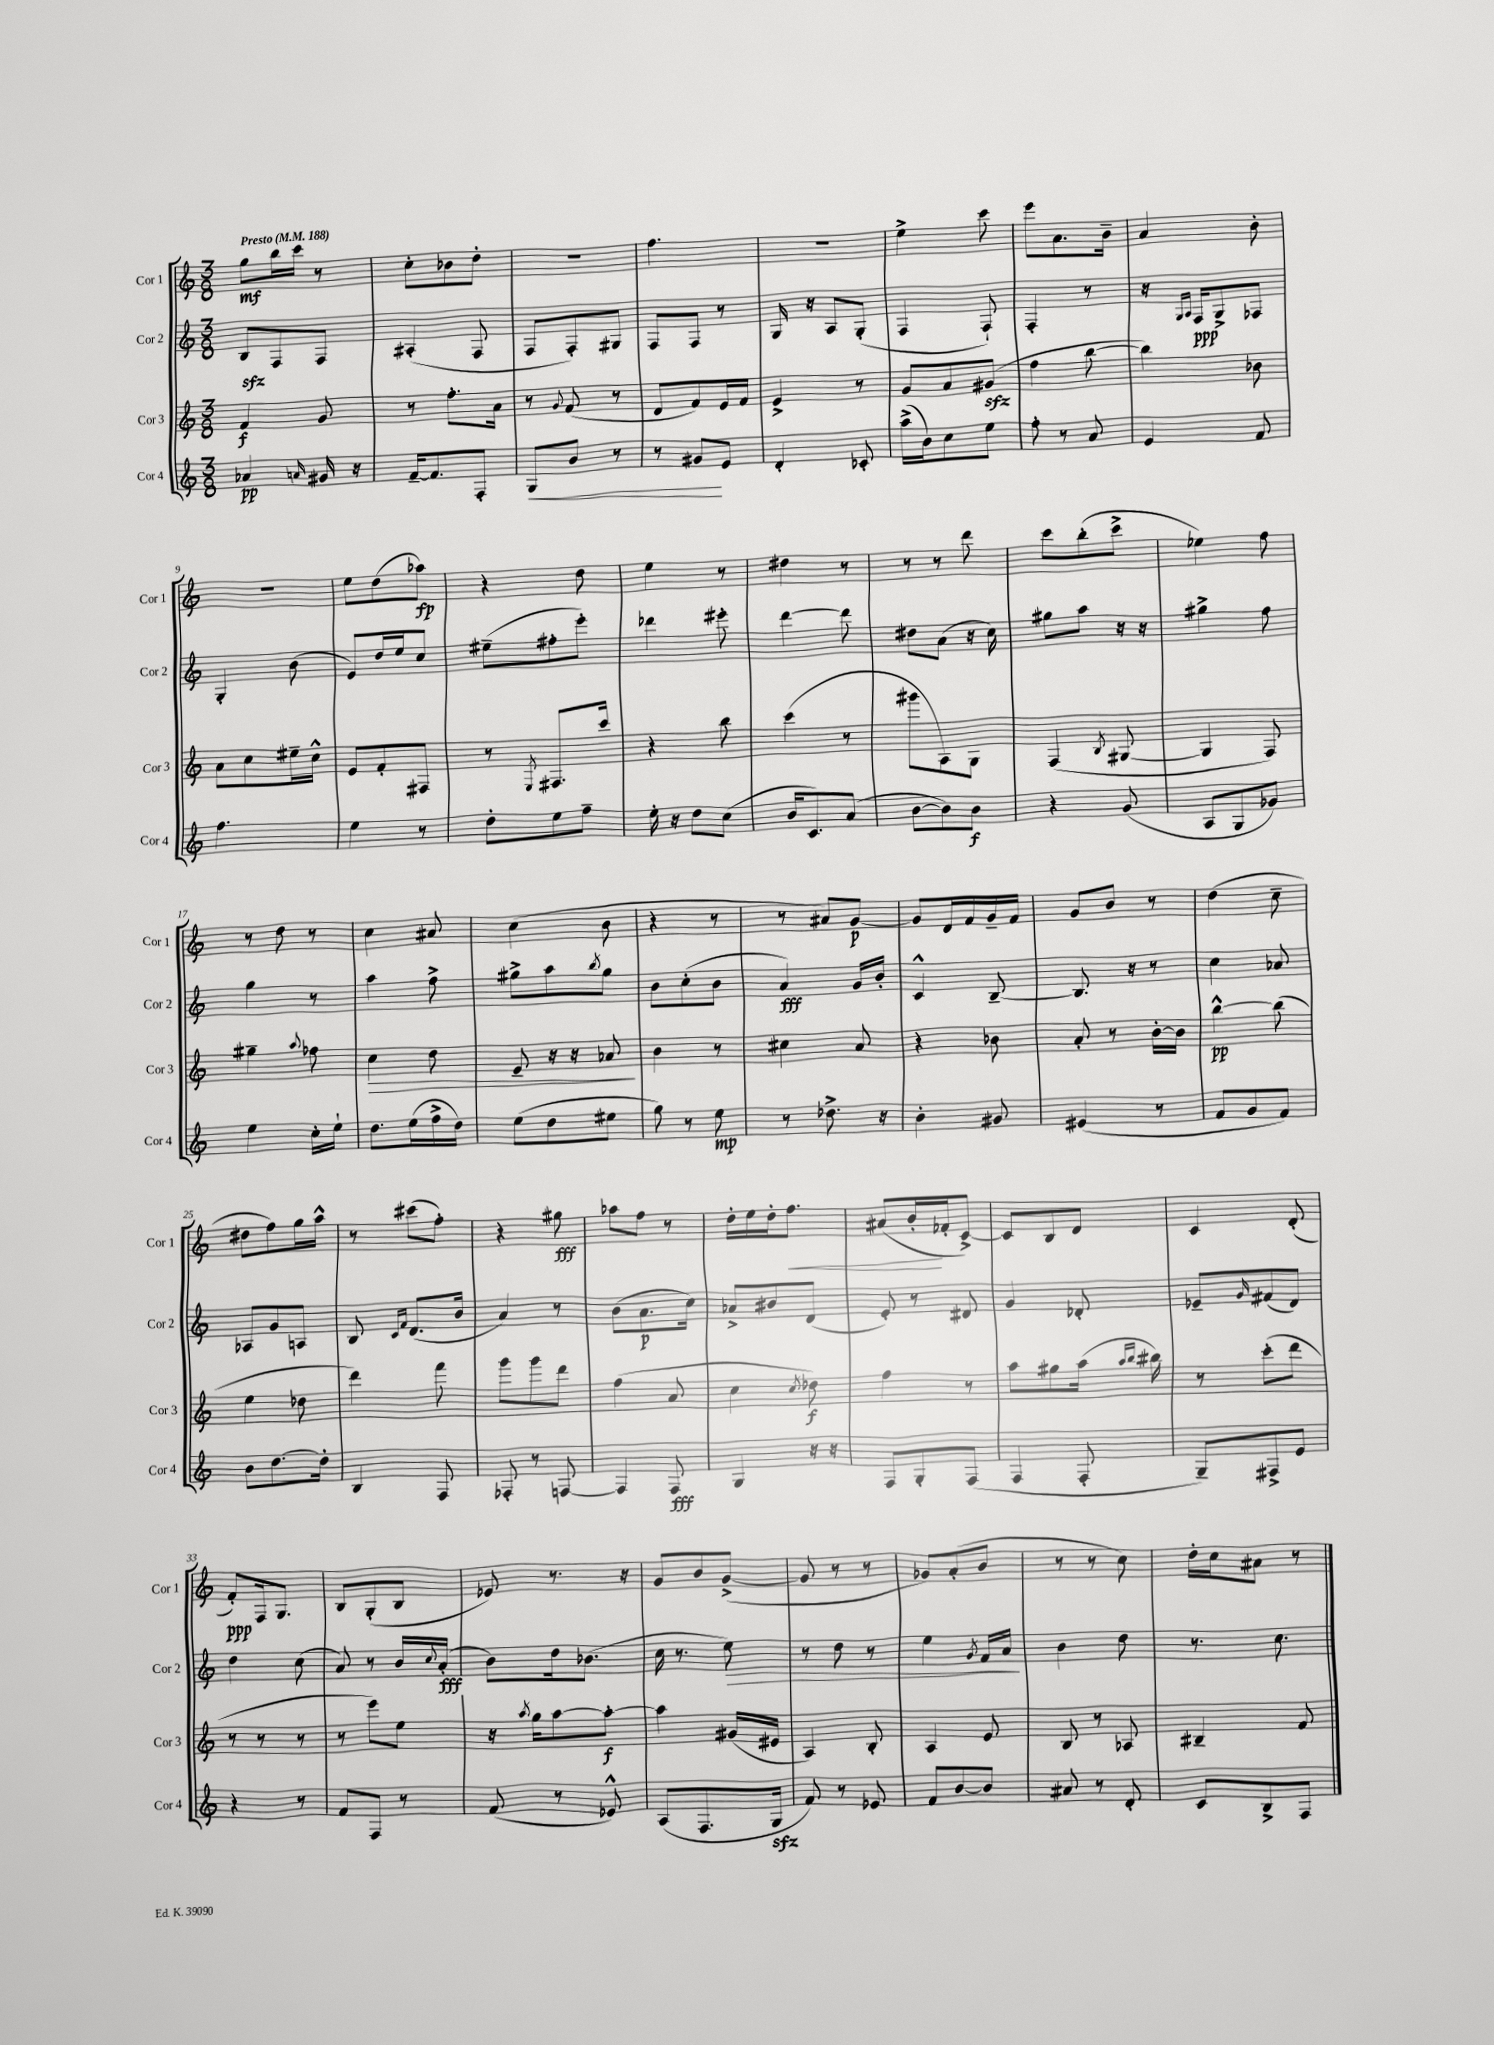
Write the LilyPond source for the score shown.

<<
\new StaffGroup <<
\new Staff = "s0" \with { instrumentName = "Cor 1" shortInstrumentName = "Cor 1" } {
    \clef treble \key c \major \numericTimeSignature \time 3/8 \tempo "Presto" 4 = 188
    g''8\mf b''16 c'''16 r8 |
    c''8-. bes'8 d''8-. |
    R4. |
    f''4. |
    R4. |
    e''4-> c'''8 |
    e'''8 a'8. b'16-- |
    a'4 b'8-. |
    R4. |
    e''8 d''8( aes''8\fp) |
    r4 d''8 |
    e''4 r8 |
    dis''4 r8 |
    r8 r8 d'''8 |
    c'''8 b''8-.( c'''8-> |
    ees''4) f''8 |
    r8 d''8 r8 |
    c''4 ais'8 |
    c''4( b'8 |
    r4 r8 |
    r8 ais'8) g'8~\p |
    g'8 d'16 f'16 g'16-- f'16 |
    g'8 b'8 r8 |
    d''4( c''8-- |
    dis''8 f''8) g''16 a''16-^ |
    r8 cis'''8( f''8-.) |
    r4 gis''8\fff |
    aes''8 f''8 r8 |
    d''16-. e''16 d''16-. f''8.\< |
    ais'8( b'16-.\! fes'16-. c'8~->) |
    c'8 b8 d'8 |
    c'4 d'8-.( |
    f'8-.\ppp) f16 g8. |
    b8 g8-.( b8 |
    ees'8) r8. r16 |
    g'8 b'8 g'8~->( |
    g'8 r8 r8 |
    ges'8) a'8-.( b'8 |
    r8 r8 c''8) |
    d''16-. c''16 ais'8 r8 \bar "|." |
}
\new Staff = "s1" \with { instrumentName = "Cor 2" shortInstrumentName = "Cor 2" } {
    \clef treble \key c \major \numericTimeSignature \time 3/8
    b8\sfz f8 f8 |
    ais4-.( f8 |
    f8 f8-.) gis8 |
    f8 f8 r8 |
    g16 r16 a8 g8-.( |
    f4 f8-!) |
    f4-. r8 |
    r16 \grace { g16 a16 } f16\ppp g8-> fes8 |
    g4-. b'8( |
    e'8) d''16 e''16 c''8 |
    eis''8--( fis''8-. e'''8-.) |
    des'''4 eis'''8-. |
    d'''4~ d'''8 |
    dis''8 a'8( r16 c''16) |
    gis''8 a''8 r16 r16 |
    gis''4-> f''8 |
    g''4 r8 |
    a''4 f''8-> |
    gis''8-> a''8 \acciaccatura { b''8 } gis''8 |
    b'8 c''8-.( b'8 |
    a'4\fff) g'16 b'16-. |
    c'4-^ b8~-- |
    b8. r16 r8 |
    c''4 aes'8 |
    aes8 g'8 a8 |
    b8 \grace { c'16 f'16 } d'8.( b'16 |
    a'4) r8 |
    b'8( a'8.\p c''16) |
    aes'8-> bis'8 d'8( |
    e'8-.) r8 dis'8 |
    g'4 des'8-. |
    ees'8-- \grace { g'16 } fis'8( d'8) |
    d''4 c''8( |
    a'8) r8 b'16 \appoggiatura { c''8 } a'16-.\fff( |
    b'8) d''16 bes'8.( |
    c''16 r8. e''8\>) |
    r8 d''8 r8 |
    e''4 \acciaccatura { g'8 } f'16 a'16\! |
    b'4 d''8 |
    r8. c''8. \bar "|." |
}
\new Staff = "s2" \with { instrumentName = "Cor 3" shortInstrumentName = "Cor 3" } {
    \clef treble \key c \major \numericTimeSignature \time 3/8
    f'4\f g'8 |
    r8 f''8.-. a'16 |
    r8 \appoggiatura { g'8 } f'8( r8 |
    d'8 f'8) e'16 f'16 |
    e'4-> r8 |
    g'8 a'8 gis'8\sfz( |
    f''4 b''8~ |
    b''4) bes'8 |
    a'8 c''8 eis''16-- c''16-^ |
    e'8 f'8-. fis8 |
    r8 \acciaccatura { e8 } fis8. c'''16 |
    r4 b''8 |
    c'''4( r8 |
    gis'''8 a8) g8 |
    f4( \acciaccatura { b8 } gis8~ |
    gis4 f8) |
    gis''4-- \appoggiatura { a''8 } fes''8 |
    c''4\> d''8 |
    e'8-- r16 r16 aes'8\! |
    b'4 r8 |
    cis''4 a'8 |
    r4 bes'8 |
    a'8-. r8 b'16~-. b'16 |
    b''4~-^\pp b''8( |
    e''4 des''8 |
    d'''4) f'''8 |
    g'''8 g'''8 d'''8 |
    f''4( a'8 |
    c''4 \acciaccatura { c''8 } des''8\f) |
    f''4 r8 |
    a''8 gis''8 a''16( \grace { a''16 b''16 } bis''16) |
    r8 c'''8-.( d'''8 |
    r8 r8 r8 |
    r8 e'''8) e''8 |
    r16 \acciaccatura { a''8 } g''16 a''8~ a''8~-.\f |
    a''4 gis'16( eis'16 |
    a4) b8-. |
    a4 e'8 |
    b8 r8 aes8 |
    bis4-- f'8 \bar "|." |
}
\new Staff = "s3" \with { instrumentName = "Cor 4" shortInstrumentName = "Cor 4" } {
    \clef treble \key c \major \numericTimeSignature \time 3/8
    aes'4\pp \grace { a'16 } gis'16 r16 |
    f'16~-- f'8. f8-. |
    g8\< b'8 r8 |
    r8 gis'8\! e'8 |
    d'4-. ces'8-. |
    a''16->( b'16) c''8 e''8 |
    f''8-. r8 a'8 |
    e'4 f'8 |
    f''4. |
    e''4 r8 |
    d''8-. e''8 f''8-- |
    e''16-. r16 d''8 c''8( |
    b'16 c'8.) a'8( |
    b'8~ b'8) b'8\f |
    r4 g'8( |
    a8 g8 ges'8) |
    e''4 c''16-. e''16-! |
    d''8. e''16( f''16-> d''16) |
    e''8( d''8 eis''8 |
    g''8) r8 e''8\mp |
    r8 des''8.-> r16 |
    b'4-. gis'8 |
    eis'4( r8 |
    f'8 g'8 f'8) |
    b'8 d''8.~ d''16-. |
    b4 f8 |
    fes8-. r8 f8~ |
    f4 f8\fff |
    g4 r16 r16 |
    f8 g8-. f8( |
    f4 f8-. |
    g8--) fis8-> e'8 |
    r4 r8 |
    f'8 f8 r8 |
    f'8( r8 ees'8-^) |
    a8( f8. g16\sfz |
    f'8) r8 ees'8 |
    f'8 b'8~ b'8 |
    ais'8 r8 d'8-. |
    c'8 b8-> f8 \bar "|." |
}
>>
>>
